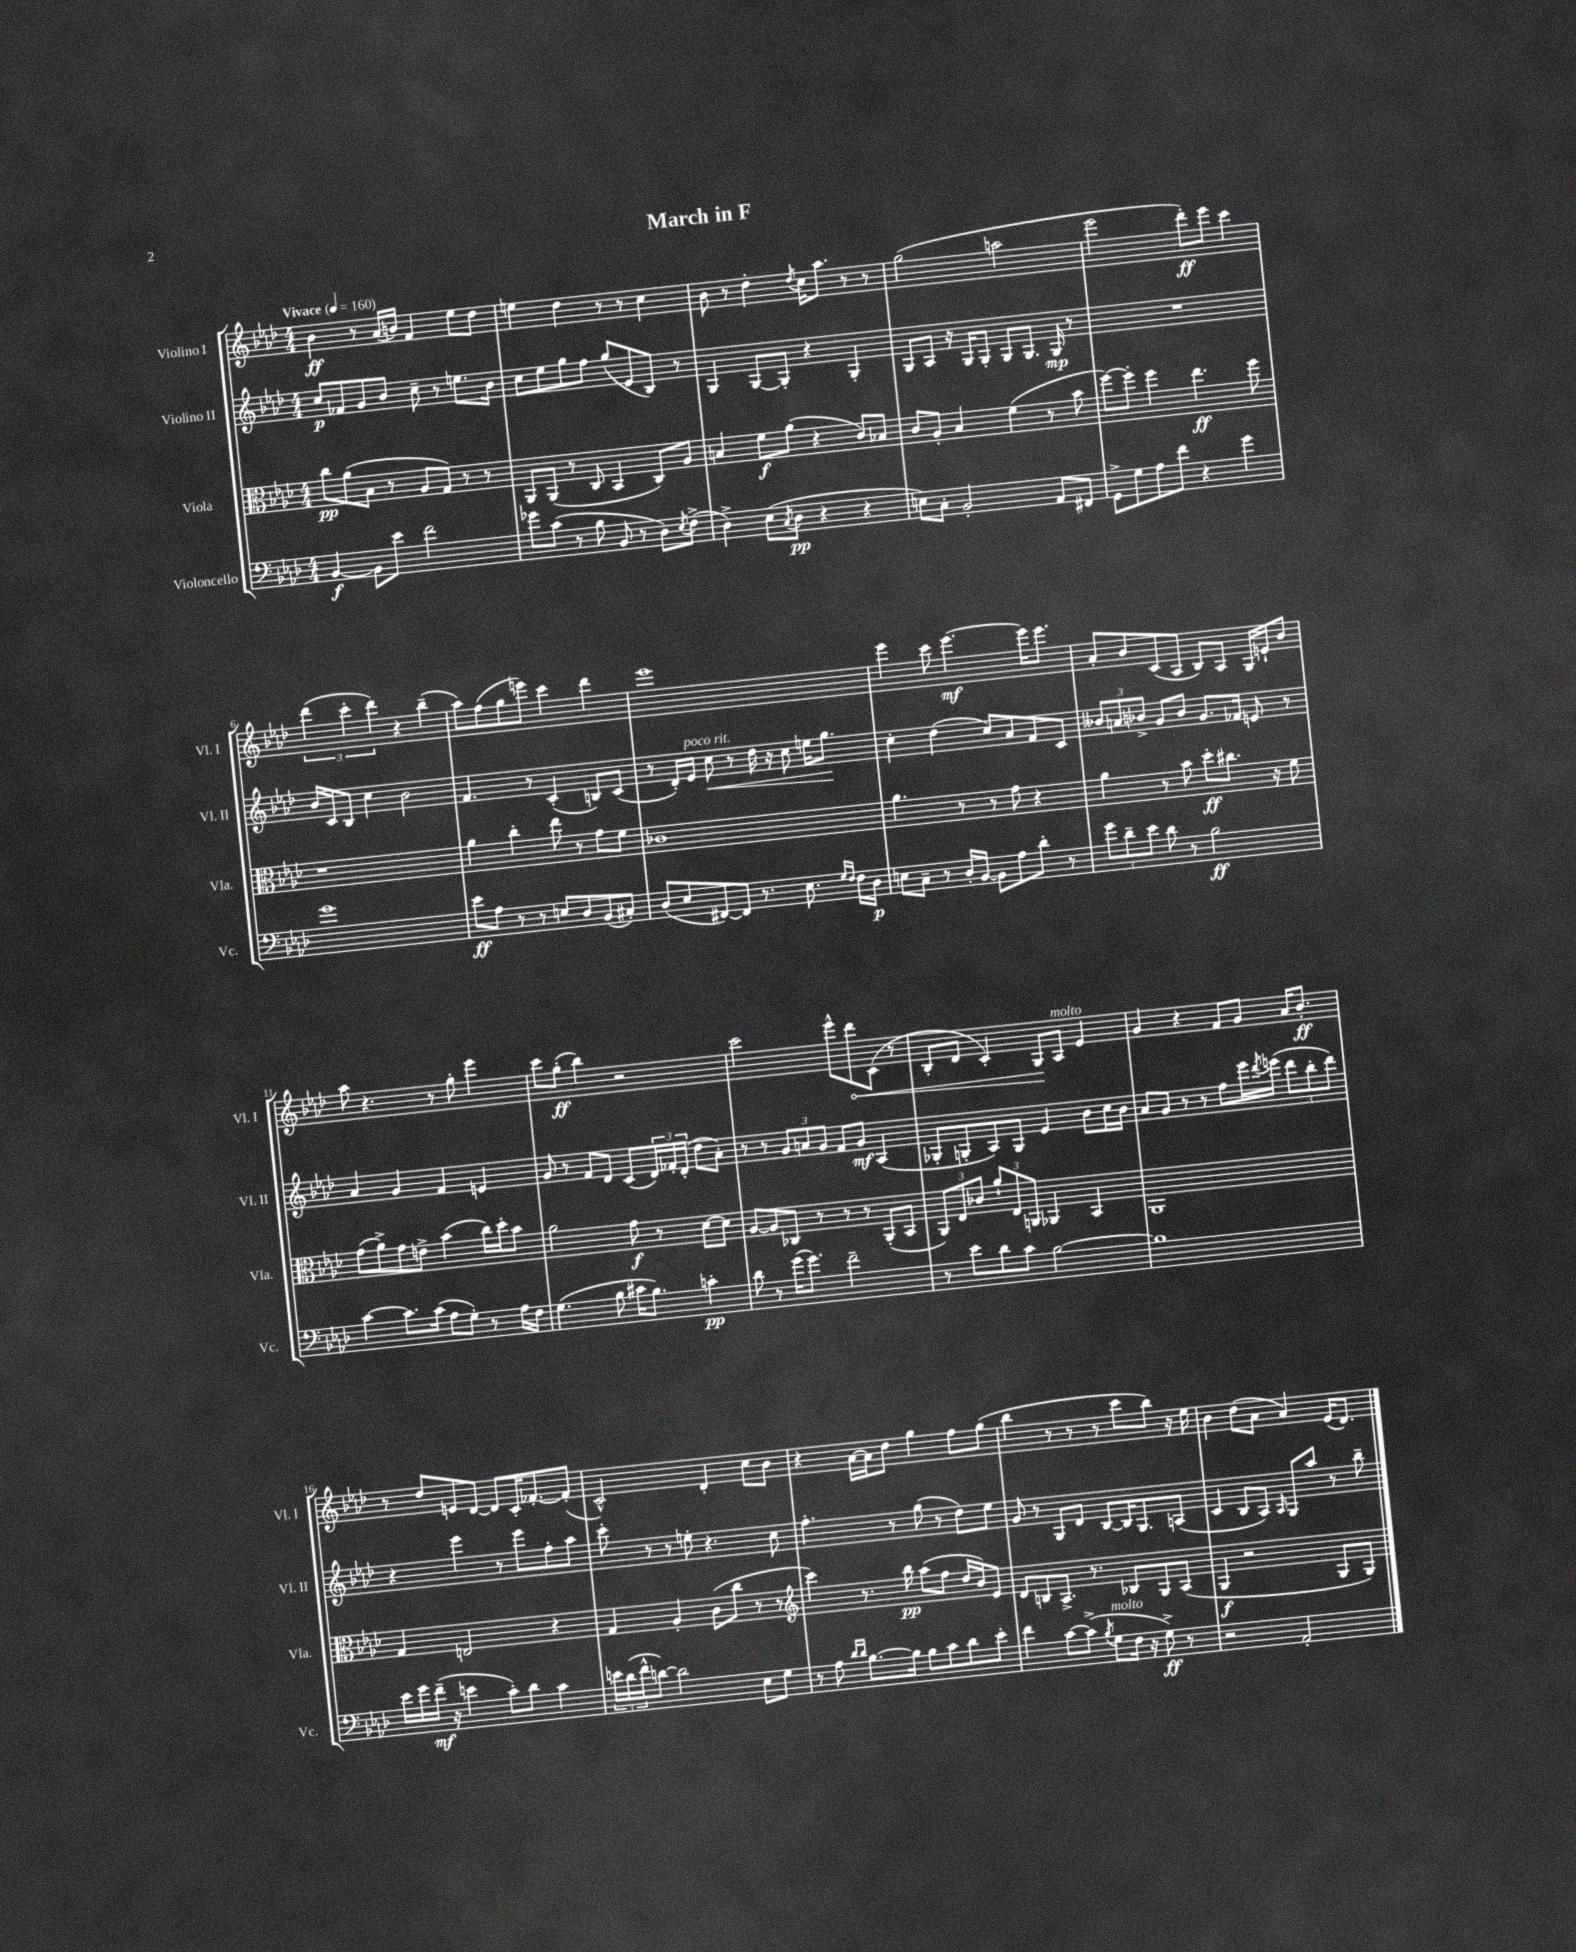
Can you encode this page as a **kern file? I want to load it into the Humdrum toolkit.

**kern	**dynam	**kern	**dynam	**kern	**dynam	**kern	**dynam
*part4	*part4	*part3	*part3	*part2	*part2	*part1	*part1
*staff4	*staff4	*staff3	*staff3	*staff2	*staff2	*staff1	*staff1
*I"Violoncello	*	*I"Viola	*	*I"Violino II	*	*I"Violino I	*
*I'Vc.	*	*I'Vla.	*	*I'Vl. II	*	*I'Vl. I	*
*clefF4	*	*clefC3	*	*clefG2	*	*clefG2	*
*k[b-e-a-d-]	*	*k[b-e-a-d-]	*	*k[b-e-a-d-]	*	*k[b-e-a-d-]	*
*M4/4	*	*M4/4	*	*M4/4	*	*M4/4	*
*MM160	*	*MM160	*	*MM160	*	*MM160	*
=1	=1	=1	=1	=1	=1	=1	=1
!	!	!	!	!	!	!LO:TX:a:B:t=Vivace	!
[4BB-/	f	8cc\L	pp	8cc/L	p	4b-\	ff
.	.	(8a-\	.	8f-X/	.	.	.
8BB-\L]	.	8B-\J	.	8g/	.	8r	.
8e-\J	.	8r	.	8b-/J	.	(16a-/LL	.
.	.	.	.	.	.	16bn/JJ)	.
2f\	.	8A-/L	.	8cc~\	.	4f/	.
.	.	8G/J)	.	8r	.	.	.
.	.	8r	.	8.een\L	.	8ee-\L	.
.	.	8r	.	.	.	8dd-\J	.
.	.	.	.	16b-\Jk	.	.	.
=2	=2	=2	=2	=2	=2	=2	=2
8g-X\L	.	8AA-/L	.	8cc\L	.	4een\	.
(8c\J	.	(8AA-/J	.	8ee-\	.	.	.
8r	.	8r	.	8gg\	.	4dd-\	.
8B-\	.	8C/	.	8ff\J	.	.	.
8BB-/	.	4BB-/	.	(8gg/L	.	8r	.
8r	.	.	.	8e-/	.	8r	.
8D-\L)	.	8C/L)	.	8B-/J)	.	4cc\	.
8qE-/	.	.	.	.	.	.	.
(8F^\J	.	8A-/J	.	8r	.	.	.
=3	=3	=3	=3	=3	=3	=3	=3
4D-^\)	.	4Bn/	.	4G/	.	8b-\	.
.	.	.	.	.	.	8r	.
(8E-\L	.	8f\L	f	[8G/L	.	4dd-'\	.
8qC/	.	.	.	.	.	.	.
8D-\J	pp	(8a-\J	.	8G'/J]	.	.	.
.	.	.	.	.	.	8qdd-/	.
4r	.	4r	.	4r	.	16cc\KL	.
.	.	.	.	.	.	8.aa-\J	.
4r	.	8c/L)	.	4G'/	.	8r	.
.	.	8B-X/J	.	.	.	8r	.
=4	=4	=4	=4	=4	=4	=4	=4
8En\L)	.	8c/L	.	8G/L	.	(2gg\	.
8C'\J	.	8A-'/J	.	8A-/J	.	.	.
2BB-'/	.	4B-/	.	16r	.	.	.
.	.	.	.	16G/KL	.	.	.
.	.	.	.	8G'/J	.	.	.
.	.	(4f\	.	8G/L	.	2aan\	.
.	.	.	.	8.G/J	.	.	.
8AA-/L	.	8r	.	.	.	.	.
.	.	.	.	16G/	mp	.	.
8FF#X/J	.	8b-\	.	8r	.	.	.
=5	=5	=5	=5	=5	=5	=5	=5
8GG^\L	.	[8ff\L)	.	1r	.	2eee-\	.
8G\	.	8ff'\J]	.	.	.	.	.
8A-\	.	4ff\	.	.	.	.	.
8f\J	.	.	.	.	.	.	.
4r	.	4.ee-\	ff	.	.	8ddd-'\L)	ff
.	.	.	.	.	.	8eee-\J	.
4g\	.	.	.	.	.	4ccc\	.
.	.	8ff\	.	.	.	.	.
!!LO:LB:g=z
=6	=6	=6	=6	=6	=6	=6	=6
1g	.	1r	.	16b-/LL	.	(6ddd-\	.
.	.	.	.	16c/J	.	.	.
.	.	.	.	8B-/J	.	.	.
.	.	.	.	.	.	6ccc'\	.
.	.	.	.	4cc\	.	.	.
.	.	.	.	.	.	6ddd-\)	.
.	.	.	.	2b-\	.	4r	.
.	.	.	.	.	.	(4bb-~\	.
=7	=7	=7	=7	=7	=7	=7	=7
8e-\L	ff	4a-\	.	4.f/	.	8aa-\L)	.
8A-\J	.	.	.	.	.	(8ff\	.
8r	.	4cc'\	.	.	.	8gg\	.
8r	.	.	.	8r	.	8eeen\J)	.
8En/L	.	8ee-\	.	(4c'/	.	4ccc\	.
8D-/	.	8r	.	.	.	.	.
(8BB-/	.	8g\L	.	8Bn/L)	.	4ddd-\	.
8C#X'/J)	.	8f\J	.	(8c/J	.	.	.
=8	=8	=8	=8	=8	=8	=8	=8
(8D-/L	.	1c-X	.	8r	.	1eee-	.
8E-/	.	.	.	16d-'/LL)	.	.	.
!	!	!	!	!LO:TX:a:i:t=poco rit.	!	!	!
.	.	.	.	16e-/JJ	.	.	.
!	!	!	!	!	!LO:HP:b	!	!
[8FF#X/)	.	.	.	8cc\	<	.	.
8FF#/J]	.	.	.	8r	.	.	.
8.r	.	.	.	16dd-\	.	.	.
.	.	.	.	16r	.	.	.
.	.	.	.	8cc\	.	.	.
8.E-\	.	.	.	.	.	.	.
.	.	.	.	16een\KL	.	.	.
.	.	.	.	8.gg\J	.	.	.
16qqG/LL	.	.	.	.	.	.	.
16qqF/JJ	.	.	.	.	.	.	.
16F\LL	.	.	.	.	.	.	.
16D-\JJ	p	.	.	.	.	.	.
.	.	.	.	.	[	.	.
=9	=9	=9	=9	=9	=9	=9	=9
8En\L	.	4.a-\	.	4cc'\	.	4eee-\	.
8C~\J	.	.	.	.	.	.	.
8r	.	.	.	(4dd-\	.	8ccc\	.
16D-'/LL	.	8r	.	.	.	[4.eee-\	mf
[16BB-/JJ	.	.	.	.	.	.	.
8BB-\L]	.	8r	.	8cc/L)	.	.	.
8A-\	.	8g\	.	8a-/	.	.	.
8d-'\J	.	4r	.	8f/	.	16eee-\KL]	.
.	.	.	.	.	.	8.eee-\J	.
8r	.	.	.	8c/J	.	.	.
=10	=10	=10	=10	=10	=10	=10	=10
12g\L	.	4a-\	.	12b--X/L	.	8a-'/L	.
12d-~\	.	.	.	12an/	.	.	.
.	.	.	.	.	.	8b-/	.
12e-\J	.	.	.	12b-X^/J	.	.	.
8d-\	.	8r	.	8g/L	.	(8c/	.
8r	.	8b-\	.	8b-/J	.	8A-/J	.
2B-\	ff	8dd-'\L	ff	8.g/L	.	8B-/L)	.
.	.	8.cc#X\J	.	.	.	8A-/J	.
.	.	.	.	16f-X/Jk	.	.	.
.	.	.	.	8en/	.	16G/LL	.
.	.	16r	.	.	.	16en`/J	.
.	.	8f\	.	8r	.	8b-/J	.
!!LO:LB:g=z
=11	=11	=11	=11	=11	=11	=11	=11
[4c\	.	(8g\L	.	4a-/	.	8aa-\	.
.	.	8a-^\)	.	.	.	4.r	.
8.c\L]	.	8g\	.	4g/	.	.	.
.	.	8en^\J	.	.	.	.	.
(16c\Jk	.	.	.	.	.	.	.
8A-\L	.	(4b-\	.	4f/	.	8r	.
8G'\J)	.	.	.	.	.	8gg'\	.
8r	.	16cc\LL)	.	4en/	.	4eee-\	.
.	.	16dd-'\J	.	.	.	.	.
16A-\LL	.	8b-\J	.	.	.	.	.
16F\JJ	.	.	.	.	.	.	.
=12	=12	=12	=12	=12	=12	=12	=12
(4.G\	.	2a-\	.	8g/	.	8ccc\L	.
.	.	.	.	8r	.	(8gg'\J	ff
.	.	.	.	8f/L	.	4bb-\)	.
8B-\	.	.	.	8d-/J	.	.	.
16c#X\KL	.	8g\	f	(8c/L	.	2r	.
8.B-\J)	.	.	.	.	.	.	.
.	.	8r	.	24d-/L)	.	.	.
.	.	.	.	24f-X'/	.	.	.
.	.	.	.	(24d-'/JJ	.	.	.
4cn'\	pp	[8d-\L	.	8dd-\L	.	.	.
.	.	8d-\J]	.	8a-'\J)	.	.	.
=13	=13	=13	=13	=13	=13	=13	=13
8d-\	.	[8A-/L	.	8r	.	2ccc\	.
8r	.	8A-/]	.	8r	.	.	.
(16g\KL	.	8C-X/J	.	12g/L	.	.	.
8.g\J)	.	.	.	.	.	.	.
.	.	.	.	12an/	.	.	.
.	.	8r	.	.	.	.	.
.	.	.	.	12g/J	.	.	.
2f~\	.	8r	.	8f/L	.	8eee-^^\L	.
!	!	!	!	!	!	!	!LO:HP:b
.	.	8r	.	8g/J	mf	8ddd-\	<
.	.	(8AA-'/L	.	(4A-/	.	(8c\J	.
.	.	8BB-/J	.	.	.	8r	.
=14	=14	=14	=14	=14	=14	=14	=14
8r	.	12AA-/L)	.	8G-X'/L	.	8B-'/L	.
.	.	12E-/	.	.	.	.	.
8e-\L	.	.	.	8Gn'/	.	8d-/J	.
.	.	12c-X/J	.	.	.	.	.
8d-\	.	12a-`/L	.	8A-/)	.	4c'/)	.
.	.	12E-/	.	.	.	.	.
8c\J	.	.	.	8G/J	.	.	.
.	.	12AAn/J	.	.	.	.	.
[2B-\	.	4AA-X/	.	4e-/	.	8G/L	.
!	!	!	!	!	!	!LO:TX:a:i:t=molto	!
.	.	.	.	.	.	8A-/J	[
.	.	4BB-/	.	8b-\L	.	4e-/	.
.	.	.	.	16cc\L	.	.	.
.	.	.	.	16b-\JJ	.	.	.
=15	=15	=15	=15	=15	=15	=15	=15
1B-]	.	1AA-	.	8a-/L	.	4g/	.
.	.	.	.	8g/J	.	.	.
.	.	.	.	8r	.	4r	.
.	.	.	.	8r	.	.	.
.	.	.	.	8ff\L	.	8f/L	.
.	.	.	.	16eee-\L	.	8g/J	.
.	.	.	.	8qddd-/	.	.	.
.	.	.	.	(16eeen\JJ	.	.	.
.	.	.	.	12ddd-\L	.	16a-/KL	.
.	.	.	.	.	.	8.b-'/J	ff
.	.	.	.	12bb-'\	.	.	.
.	.	.	.	12ddd-\J)	.	.	.
!!LO:LB:g=z
=16	=16	=16	=16	=16	=16	=16	=16
16e-\LL	.	4G/	.	4r	.	8r	.
16g\	.	.	.	.	.	.	.
(16f~\JJ	mf	.	.	.	.	8dd-/L	.
16r	.	.	.	.	.	.	.
4en\	.	2En/	.	4eee-\	.	8en/	.
.	.	.	.	.	.	[8d-/J	.
8c'\L)	.	.	.	8r	.	8d-/L]	.
8d-\J	.	.	.	8eee-\L	.	16c'/K	.
.	.	.	.	.	.	[8.f-X'/	.
4c\	.	4r	.	8ff'\	.	.	.
.	.	.	.	8aa-\J	.	(8f-'/J]	.
=17	=17	=17	=17	=17	=17	=17	=17
24en\LL	.	4G/	.	8ccc'\	.	2c^^/)	.
(24d-\	.	.	.	.	.	.	.
24f^^\J	.	.	.	.	.	.	.
[8dn\J)	.	.	.	8r	.	.	.
2d\]	.	4A-'/	.	8r	.	.	.
.	.	.	.	8een'\	.	.	.
.	.	(8c\L	.	4.r	.	4d-'/	.
.	.	8cc\J	.	.	.	.	.
8E-\L	.	8r	.	.	.	8cc\L	.
8G\J	.	8r	.	8cc\	.	8b-\J	.
=18	=18	=18	=18	=18	=18	=18	=18
*	*	*clefG2	*	*	*	*	*
8r	.	4ccc\)	.	4.ff'\	.	4r	.
8A-\	.	.	.	.	.	.	.
16qqd-/LL	.	.	.	.	.	.	.
16qqd-/JJ	.	.	.	.	.	.	.
[8.B-\L	.	8.r	.	.	.	[16a-\LL	.
.	.	.	.	.	.	16a-\J]	.
.	.	.	.	8r	.	8dd-\J	.
16B-\Jk]	.	16bb-\	pp	.	.	.	.
8B-\L	.	(8aa-\L	.	(8gg\	.	4gg\	.
8c\	.	8ff\J	.	8r	.	.	.
8d-\	.	16dd-/LL	.	8dd-\L)	.	8ff\L	.
.	.	16b-/J)	.	.	.	.	.
8e-'\J	.	8e-/J	.	8ee-\J	.	(8gg\J	.
=19	=19	=19	=19	=19	=19	=19	=19
4f\	.	8d-/L	.	8g/	.	4bb-\	.
.	.	8Bn/	.	8r	.	.	.
[8c\L	.	8.A-^/J	.	8G/L	.	8r	.
(8c^\J]	.	.	.	8d-/J	.	8r	.
.	.	8.r	.	.	.	.	.
8qB-/	.	.	.	.	.	.	.
!LO:TX:a:i:t=molto	!	!	!	!	!	!	!
8G\L	.	.	.	[8B-/L	.	8r	.
16F\Jk	.	8B-X/L	.	16B-/K]	.	8ccc\L	.
16r	.	.	.	8.G/	.	.	.
8G^\)	ff	8G/	.	.	.	8bb-\J)	.
8r	.	(8A-/J	.	(8An/J	.	16r	.
.	.	.	.	.	.	16ee-\	.
=20	=20	=20	=20	=20	=20	=20	=20
2r	.	4G/	f	4c/	.	4b-\	.
.	.	2r	.	8B-/L	.	(8dd-\L	.
.	.	.	.	8A-/J)	.	8a-\J	.
.	.	.	.	16qqA-/	.	.	.
2AA-'/	.	.	.	8G/L	.	4a-/)	.
.	.	.	.	8aa-/J	.	.	.
.	.	8G/L	.	8r	.	(16e-/KL	.
.	.	.	.	.	.	8.d-/J)	.
.	.	8G/J)	.	8bb-~\	.	.	.
==	==	==	==	==	==	==	==
*-	*-	*-	*-	*-	*-	*-	*-
